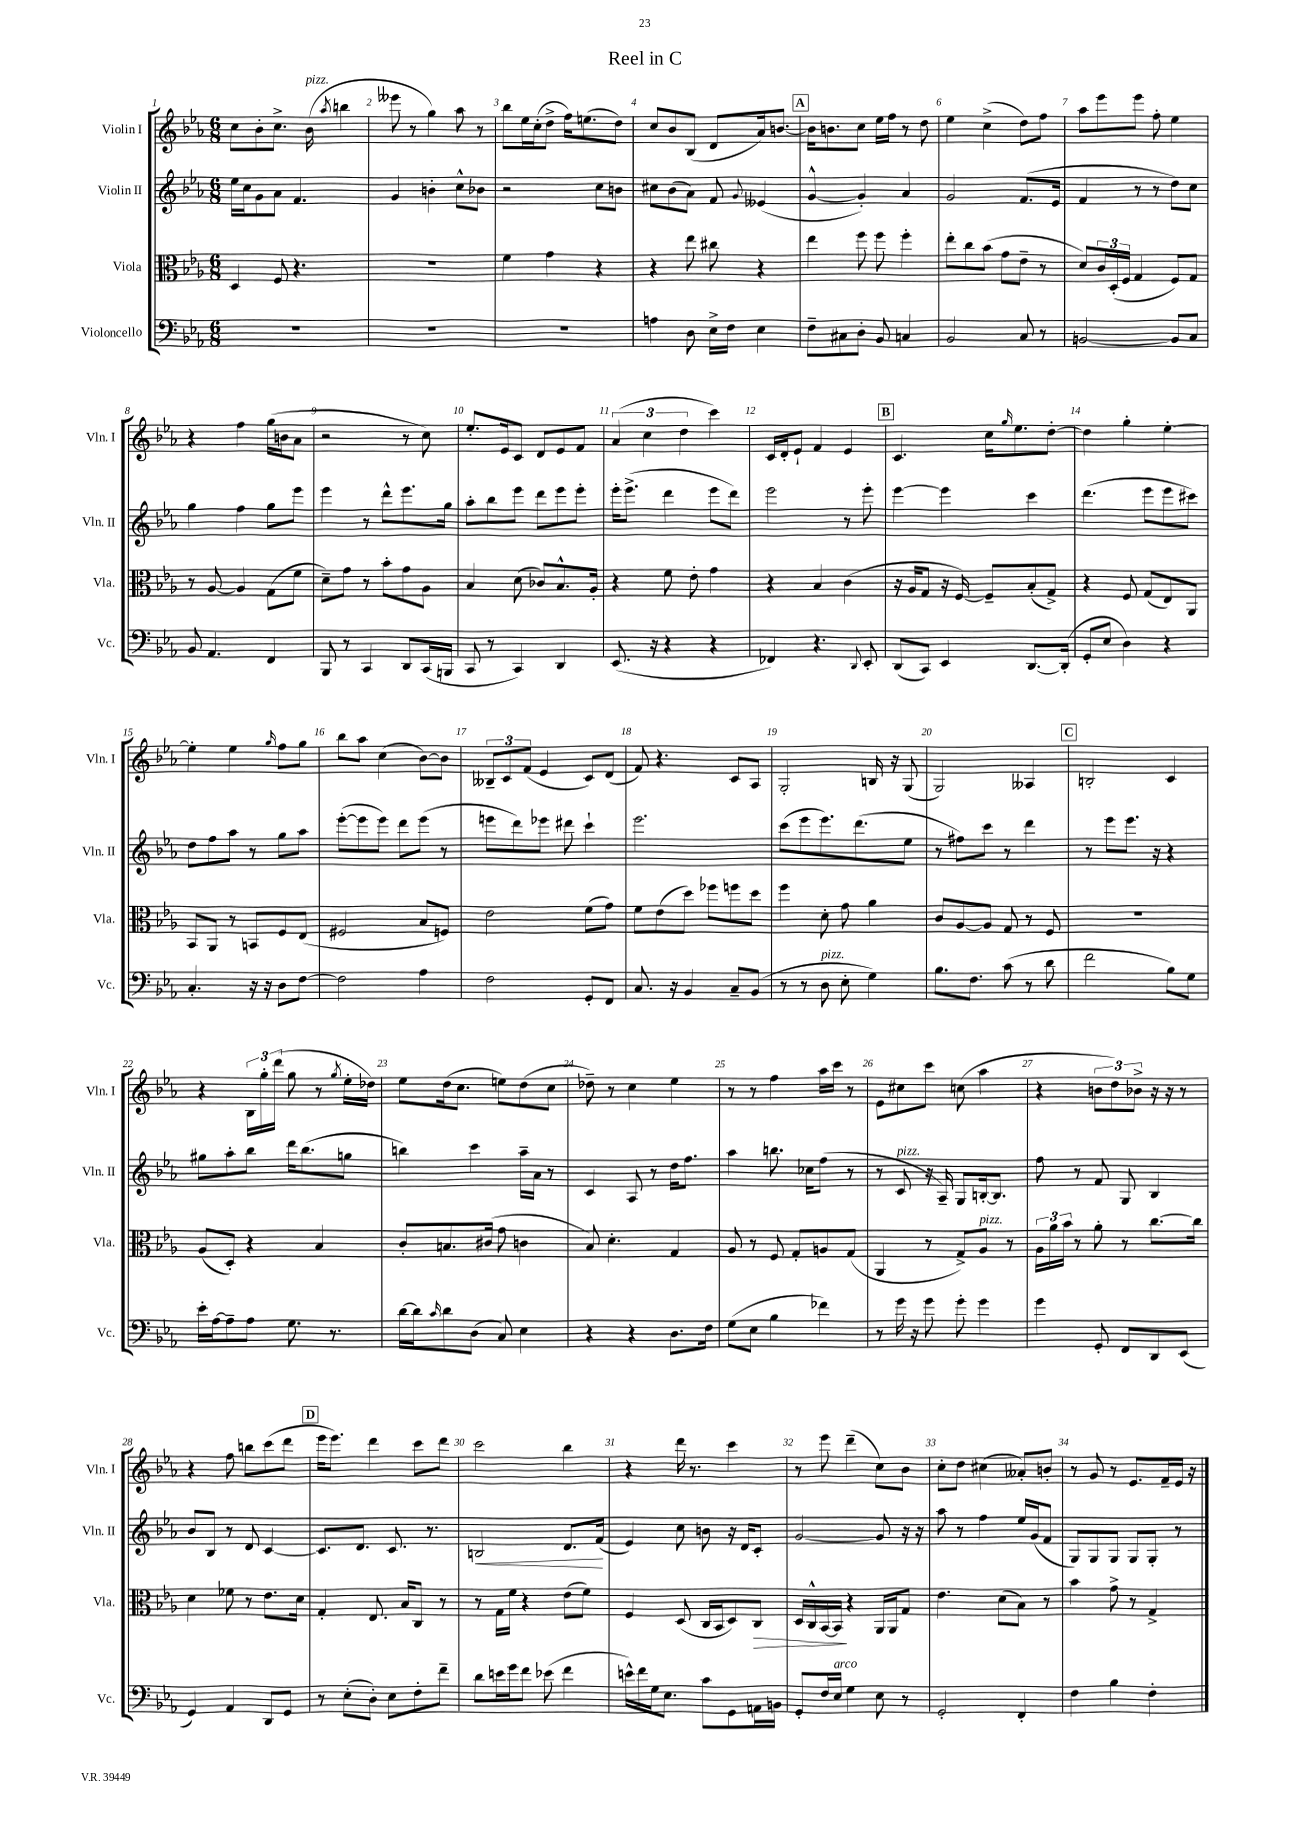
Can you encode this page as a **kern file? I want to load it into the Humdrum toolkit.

**kern	**kern	**kern	**kern
*staff4	*staff3	*staff2	*staff1
*clefF4	*clefC3	*clefG2	*clefG2
*k[b-e-a-]	*k[b-e-a-]	*k[b-e-a-]	*k[b-e-a-]
*M6/8	*M6/8	*M6/8	*M6/8
2.r	4D/	16ee-\LL	8cc\L
.	.	16cc\J	.
.	.	8g\	8b-'\
.	8F/	8a-\J	8.cc^\J
.	4.r	4.f/	.
.	.	.	(16b-\
.	.	.	8qaa-/
.	.	.	4bb\
=	=	=	=
2.r	2.r	4g/	8eee--\
.	.	.	8r
.	.	4b'\	4gg\)
.	.	8cc^^\L	8aa-\
.	.	8b-\J	8r
=	=	=	=
2.r	4f\	2r	8bb-\L
.	.	.	16ee-\L
.	.	.	(16cc'\J
.	4g\	.	8dd^\J
.	.	.	16ff\LK)
.	.	.	(8.ee\
.	4r	8cc\L	.
.	.	8b\J	8dd\J)
=	=	=	=
4A\	4r	8cc#\L	8cc/L
.	.	(8b-\	8b-/
8D\	8ee-\	8a-\J)	(8B-/J
16E-^\LL	8cc#\	8f/	8d/L
16F\JJ	.	.	.
.	.	8qqg/	.
4E-\	4r	(4e--/	16a-/k)
.	.	.	[8.b/J
=	=	=	=
8F~\L	4ee-\	[4g^^/	16b\]LK
.	.	.	8.b\
8C#\	.	.	.
8D'\J	8ff\	4g'/])	8cc\J
8BB-/	8ff\	.	16ee-\LL
.	.	.	16ff\JJ
4C/	4ff'\	4a-/	8r
.	.	.	8dd\
=	=	=	=
2BB-/	8ee-'\L	2g/	4ee-\
.	8cc\	.	.
.	(8b-\J	.	(4cc^\
.	8g\L	.	.
8C/	8e-~\J	(8.f/L	8dd\L)
8r	8r	.	8ff\J
.	.	16e-/Jk	.
=	=	=	=
[2BB/	8d/L)	4f/	8aa-\L
.	24c/L	.	8eee-\
.	(24D'/	.	.
.	24F/JJ	.	.
.	4G/	8r	8eee-\J
.	.	8r	8ff'\
8BB/]L	8F/L)	8dd\L)	4ee-\
8C/J	8G/J	8cc\J	.
=	=	=	=
8BB-/	8r	4gg\	4r
4.AA-/	[8A-/	.	.
.	4A-/]	4ff\	4ff\
4FF/	(8G\L	8gg\L	(16gg\LL
.	.	.	16b\J
.	8f\J	8eee-\J	8a-\J
=	=	=	=
8BBB-/	8d~\L)	4eee-\	2r
8r	8g\J	.	.
4CC/	8r	8r	.
.	8b-'\L	8ddd^^\L	.
8DD/L	8g\	8.eee-\	8r
(16CC/L	8A-\J	.	8cc\)
16BBB/JJ	.	16gg\Jk	.
=	=	=	=
8CC/	4B-/	8aa-'\L	8.ee-'/L
8r	.	8bb-\	.
.	.	.	16e-/k
4CC/)	(8d\	8eee-\J	8c/J
.	8c-/L)	8ddd\L	8d/L
4DD/	8.B-^^/	8eee-\	8e-/
.	.	8eee-'\J	8f/J
.	16A-'/Jk	.	.
=	=	=	=
(8.EE-/	4r	16eee-'\LK	(6a-/
.	.	(8.eee-^\J	.
.	.	.	6cc\
16r	.	.	.
4r	8f\	4ddd\	.
.	.	.	6dd\
.	8e-'\	.	.
4r	4g\	8eee-\L	4ccc\)
.	.	8ddd\J)	.
=	=	=	=
4FF-/)	4r	2eee-\	16c/LL
.	.	.	16d'/J
.	.	.	8e-`/J
4.r	4B-/	.	4f/
.	(4c\	8r	4e-/
8qqDD/	.	.	.
8EE-'/	.	8eee-'\	.
=	=	=	=
(8DD/L	16r	[4eee-\	4.c/
.	16A-/LK	.	.
8CC/J)	8G/J	.	.
4EE-/	16r	4eee-\]	.
.	[16F/)	.	.
.	8F~/]L	.	16cc\LK
.	.	.	16qqgg/
.	.	.	8.ee-\
[8.DD/L	(8B-'/	4ccc\	.
.	8G^/J)	.	[8dd'\J
(16DD'/]Jk	.	.	.
=	=	=	=
8GG'/L	4r	(4.ddd\	4dd\]
8E-/J	.	.	.
4D\)	8F/	.	4gg'\
.	(8G/L	8eee-\L	.
4r	8E-/)	8eee-\	[4ee-'\
.	8AA-/J	8ccc#\J)	.
=	=	=	=
4.C'/	8BB-/L	8dd\L	4ee-'\]
.	8AA-/J	8ff\	.
.	8r	8aa-\J	4ee-\
16r	8BB/L	8r	.
16r	.	.	.
.	.	.	16qqgg/
8D\L	8F/	8gg\L	8ff\L
[8F\J	(8E-/J	8aa-\J	8gg\J
=	=	=	=
2F\]	2F#/	([8eee-'\L	8bb-\L
.	.	8eee-\]	8aa-\J
.	.	8eee-\J)	(4cc\
.	.	8ddd\L	.
4A-\	8B-/L	(8eee-\J	[8b-\L)
.	8F/J)	8r	8b-\]J
=	=	=	=
2F\	2e-\	8eee\L	12B--~/L
.	.	.	12c/
.	.	8ddd\)	.
.	.	.	(12f/J
.	.	8eee-\J	4e-/
.	.	8ddd#\	.
8GG'/L	(8f\L	4ccc`\	8c/L)
8FF/J	8g\J)	.	(8d/J
=	=	=	=
8.C/	8f\L	2.eee-\	8f/)
.	(8e-\	.	4.r
16r	.	.	.
4BB-/	8dd\J)	.	.
.	8ff-\L	.	.
8C~/L	8ff\	.	8c/L
(8BB-/J	8dd\J	.	8A-/J
=	=	=	=
8r	4ff\	(8ccc\L	2G'/
8r	.	8eee-\	.
8D\	8d'\	8.eee-\)	.
8E-'\	8g\	.	.
.	.	(8.ddd\	.
4G\)	4a-\	.	16B/
.	.	.	16r
.	.	8ee-\J	(8G/
=	=	=	=
8.B-\L	8c/L	8r	2G/)
.	[8A-/	8ff#\L)	.
8.F\J	.	.	.
.	8A-/]J	8ccc\J	.
(8c\	8G/	8r	.
8r	8r	4ddd\	4A--/
8d\	8F/	.	.
=	=	=	=
2f\	2.r	8r	2B'/
.	.	8eee-\L	.
.	.	8.eee-\J	.
.	.	16r	.
8B-\L)	.	4r	4c/
8G\J	.	.	.
=	=	=	=
16e-'\LL	(8A-/L	8gg#\L	4r
[16A-\J	.	.	.
8A-~\]	8D'/J)	8aa-'\	.
8A-\J	4r	8bb-\J	24B-\LL
.	.	.	24gg'\
.	.	.	(24ddd\JJ
8.G\	.	16ddd\LK	8gg\
.	.	(8.bb-\	.
.	4B-/	.	8r
8.r	.	.	.
.	.	.	8qgg/
.	.	8gg\J	16ee-'\LL
.	.	.	16dd-\JJ)
=	=	=	=
[16d\LL	8c'/L	4bb\)	8ee-\L
16d\]J	.	.	.
16qqc/	.	.	.
8d\	8.B/	.	(16dd\k
.	.	.	8.cc\J
(8D\J	.	4ccc\	.
.	(16c#/Jk	.	.
8C/)	8g\	.	8ee\L)
4E-\	4c\	16aa-~\LL	(8dd\
.	.	16a-\JJ	.
.	.	8r	8cc\J
=	=	=	=
4r	8B-/)	4c/	8dd-~\)
.	4.d'\	.	8r
4r	.	8A-/	4cc\
.	.	8r	.
8.D\L	4G/	16dd\LK	4ee-\
.	.	8.ff\J	.
16F\Jk	.	.	.
=	=	=	=
(8G\L	8A-/	4aa-\	8r
8E-\J	8r	.	8r
4B-\	8F/	8.bb\	4ff\
.	8G'/L	.	.
.	.	16cc-\LK	.
4f-\)	8A/	(8ff\J	16aa-\LL
.	.	.	16ccc\JJ
.	(8G/J	8r	8r
=	=	=	=
8r	4AA-/	8r	8e-\L
16g\	.	8c/	8cc#\
16r	.	.	.
8g\	8r	16r	8ccc\J
.	.	16A-~/)	.
8g'\	8G^/L)	8G/L	(8cc\
4g\	8A-/J	[16B'/k	4aa-\
.	.	8.B/]J	.
.	8r	.	.
=	=	=	=
4g\	24A-\LL	8ff\	4r
.	24a-\	.	.
.	24b-\JJ	.	.
.	8r	8r	.
8GG'/	8a-'\	8f/	12b\L
.	.	.	12dd\)
8FF/L	8r	8G/	.
.	.	.	12b-^\J
8DD/	[8.cc\L	4B-/	16r
.	.	.	16r
(8EE-/J	.	.	8r
.	16cc\]Jk	.	.
=	=	=	=
4GG/)	4d\	8b-/L	4r
.	.	8B-/J	.
4AA-/	8f-\	8r	8ff\
.	8r	8d/	8bb\L
8DD/L	8.e-\L	[4c/	(8ccc\
8GG/J	.	.	8ddd\J
.	16d\Jk	.	.
=	=	=	=
8r	4G'/	8.c/]L	16eee-\LK
.	.	.	8.eee-\J)
(8E-'\L	.	.	.
.	.	8.d/J	.
8D'\J)	8.E-/	.	4ddd\
8E-\L	.	8.c/	.
.	16B-/LK	.	.
8F'\	8C/J	.	8ccc\L
.	.	8.r	.
8f~\J	8r	.	8ddd\J
=	=	=	=
8d\L	8r	2B/	2ccc\
16e\L	16G\LL	.	.
16g\J	16f\JJ	.	.
8f\J	4r	.	.
(8e-\	.	.	.
4f\	(8e-\L	8.d/L	4bb-\
.	8f\J)	.	.
.	.	(16f/Jk	.
=	=	=	=
16e^^\LL)	4F/	4e-/)	4r
16f\	.	.	.
16G\J	.	.	.
8.E-\J	.	.	.
.	(8D/	8cc\	16ddd\
.	.	.	8.r
8c\L	16C/LL	8b\	.
.	16BB-/J	.	.
8GG\	8D/)	16r	4ccc\
.	.	16d/LK	.
16AA\L	8C/J	8c'/J	.
16BB\JJ	.	.	.
=	=	=	=
8GG'/L	16D/LL	[2g/	8r
.	16C^^/	.	.
16F/L	[16BB-/	.	8eee-\
16E-/JJ	16BB-/]JJ	.	.
4G\	4r	.	(4ddd~\
8E-\	16AA-/LL	8g/]	8cc\L)
.	16AA-/J	.	.
8r	8G/J	16r	8b-\J
.	.	16r	.
=	=	=	=
2GG'/	4.e-\	8aa-\	8cc'\L
.	.	8r	8dd\J
.	.	4ff\	(4cc#\
.	(8d\L	.	.
4FF'/	8B-\J)	16ee-/LL	8a--'/L)
.	.	(16g/J	.
.	8r	8f/J	8b'/J
=	=	=	=
4F\	4b-\	8G/L)	8r
.	.	8G/	8g/
4B-\	8g^\	8G/J	8r
.	8r	8G/L	8.e-/L
4F'\	4G^/	8G'/J	.
.	.	.	16f~/L
.	.	8r	16e-/JJ
.	.	.	16r
==	==	==	==
*-	*-	*-	*-
